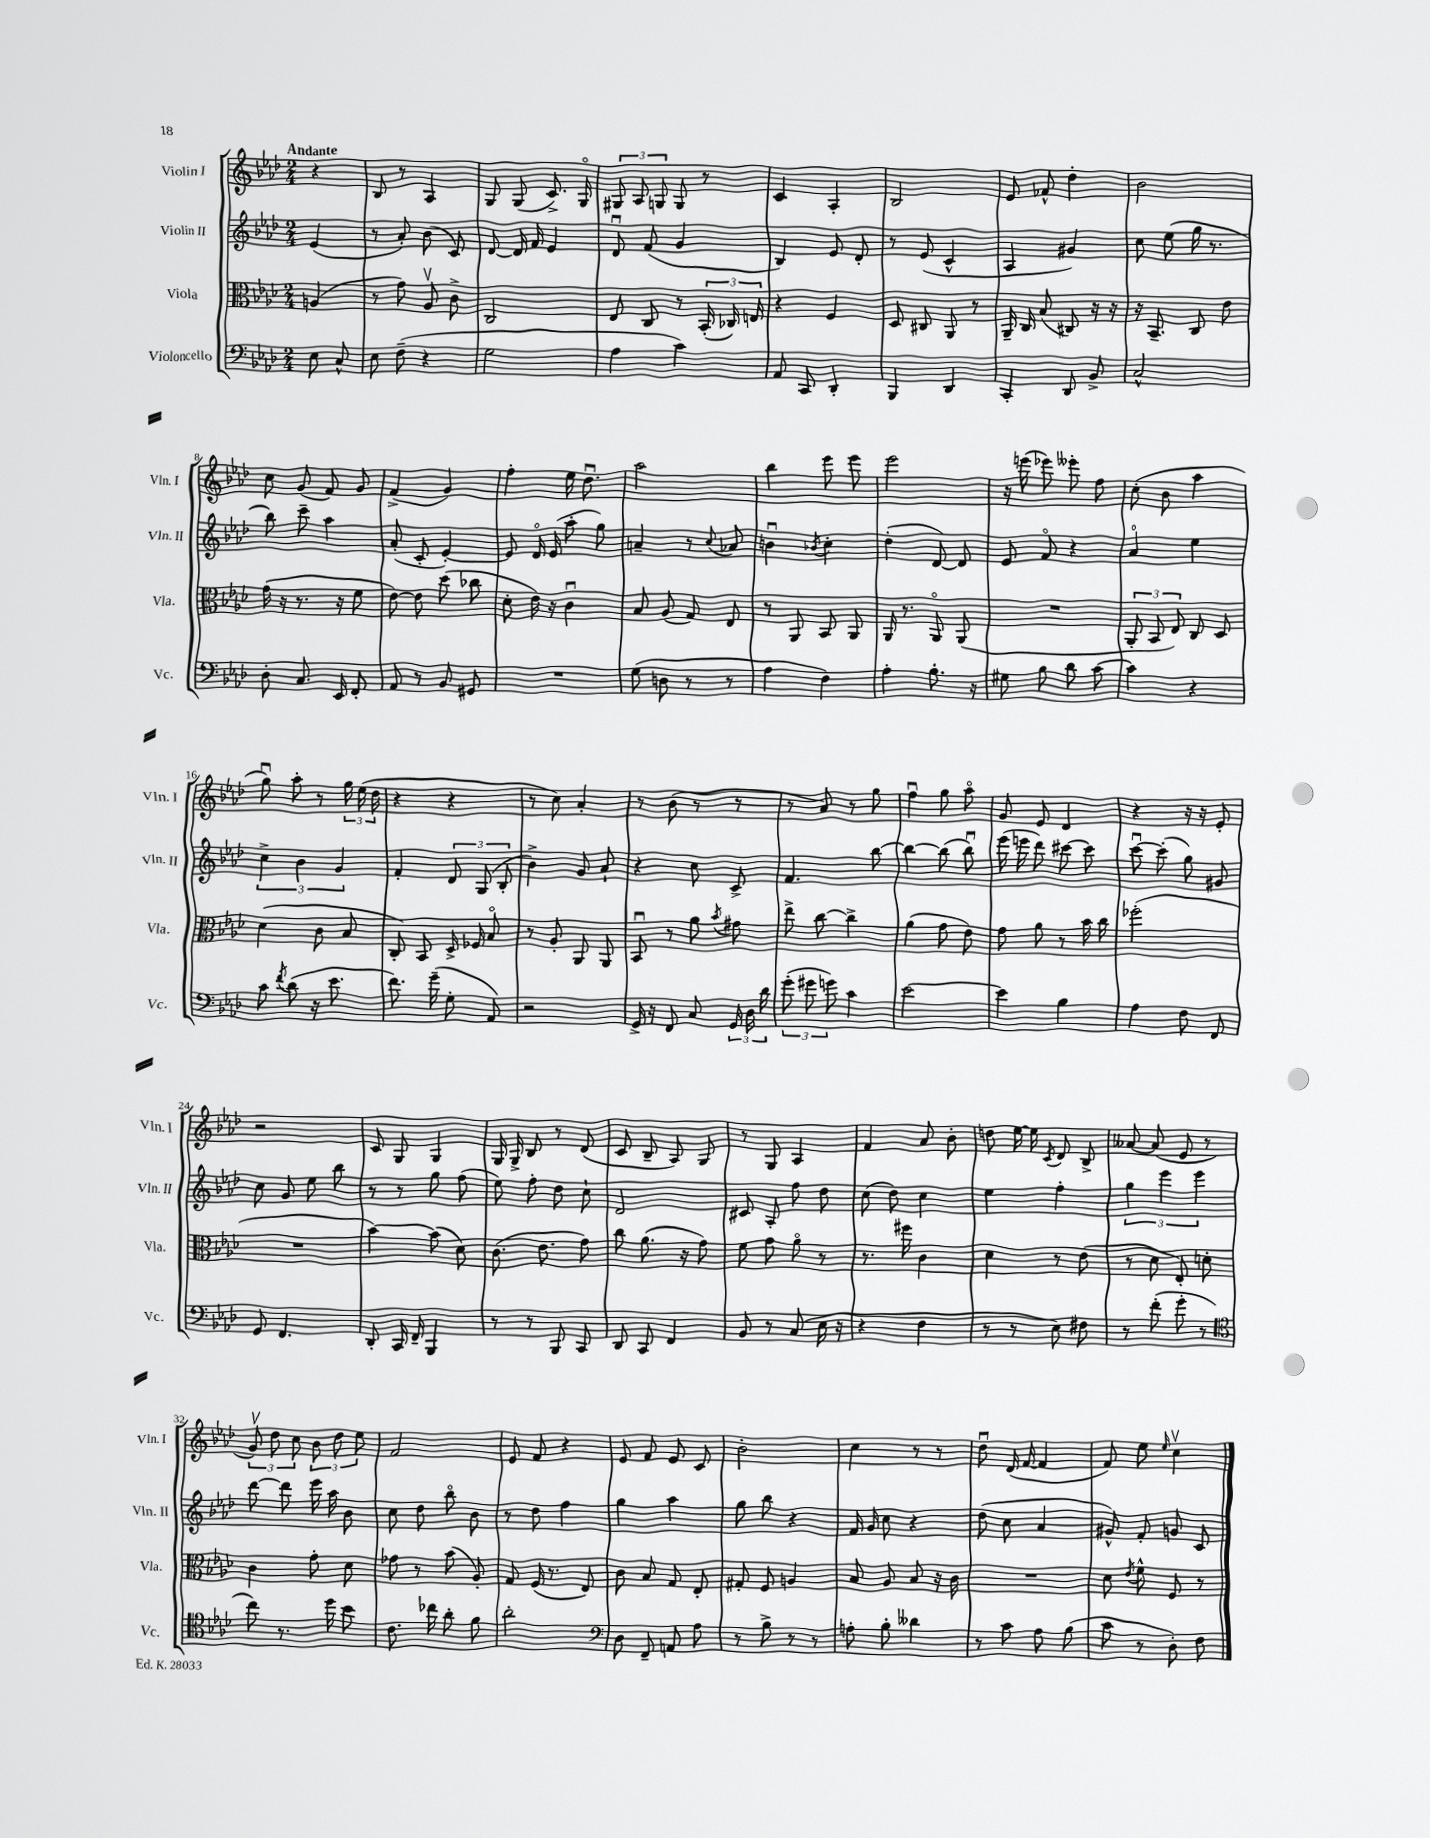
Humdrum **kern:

**kern	**kern	**kern	**kern
*staff4	*staff3	*staff2	*staff1
*clefF4	*clefC3	*clefG2	*clefG2
*k[b-e-a-d-]	*k[b-e-a-d-]	*k[b-e-a-d-]	*k[b-e-a-d-]
*M2/4	*M2/4	*M2/4	*M2/4
8E-\	(4A/	(4e-/	4r
8C^^/	.	.	.
=	=	=	=
8E-\	8r	8r	8B-/
(8F~\	8g\)	8a-'/)	8r
4r	8A-v/	(8b-\	4A-/
.	8c^\	8c/)	.
=	=	=	=
2G\	2C/	[8d-/	8G/
.	.	16d-/]	(8G/
.	.	16f/	.
.	.	4e-/	8.c^/)
.	.	.	16Go/
=	=	=	=
4A-\	8E-/	8d-u/	12G#/
.	.	.	12A-/
.	8C/	(8f/	.
.	.	.	12G/
4c\)	8r	4g/	8G/
.	(24BB-'/	.	8r
.	24C-/)	.	.
.	24E/	.	.
=	=	=	=
8AA-/	4r	4B-/)	4c/
8CC/	.	.	.
4DD-'/	4F/	8e-/	4A-'/
.	.	8d-'/	.
=	=	=	=
4BBB-/	8D-/	8r	2B-/
.	8C#/	(8e-/	.
4DD-/	8AA-/	4c^^/	.
.	8r	.	.
=	=	=	=
4CC'/	16AA-~/	4A-/	8e-/
.	16C/	.	.
.	(8B-/	.	8f-^^/
8DD-/	8C#/)	4g#/)	4dd-'\
8BB-^/	16r	.	.
.	16r	.	.
=	=	=	=
2C^^/	16r	8cc\	2b-\
.	8.BB-~/	.	.
.	.	(8ee-\	.
.	8C/	16gg\	.
.	.	8.r	.
.	8e-\	.	.
=	=	=	=
8D-'\	(16g\	8bb-\)	8cc\
.	16r	.	.
8.C/	8.r	8ccc~\	(8g/
.	.	4aa-\	8f/)
16EE-/	16r	.	.
8FF'/	8f\	.	8g/
=	=	=	=
8AA-/	[8e-\)	(8a-'/	(4f^/
8r	8e-\]	8c'/	.
8BB-/	(8dd-\	[4e-'/)	4g/)
8GG#/	8cc-\	.	.
=	=	=	=
2r	8d-'\	8e-/]	4ff'\
.	16e-\)	16d-o/	.
.	16r	(16e-/	.
.	4cu\	8aa-'\	16ee-\
.	.	.	8.dd-u\
.	.	8gg\)	.
=	=	=	=
(8G\	8B-/	4a~/	2aa-\
8D\	(8A-/	.	.
8r	8G/)	8r	.
.	.	8qqcc/	.
8r	8E-/	8a-/	.
=	=	=	=
4A-\	8r	4bu\	4bb-\
.	8AA-/	.	.
.	.	8qb-/	.
4F\)	8BB-/	4cc'\	8eee-\
.	8AA-/	.	8eee-\
=	=	=	=
4A-'\	16AA-/	(4dd-'\	2eee-\
.	8.r	.	.
8.B-'\	8AA-o/	[8d-/)	.
.	(8AA-/	8d-/]	.
16r	.	.	.
=	=	=	=
8G#\	2r	8e-/	16r
.	.	.	(16eee\
8B-\	.	8fo/	8eee-\)
8d-\	.	4r	8eee--'\
[8c\	.	.	8ff\
=	=	=	=
4c\]	12AA-'/	4a-o/	(8cc'\
.	12BB-/	.	.
.	.	.	8b-\
.	12E-/)	.	.
4r	8C/	4ee-\	4aa-\
.	8D-/	.	.
=	=	=	=
8c\	(4d-\	6cc^\	8ggu\)
8qf/	.	.	.
(8d-\	.	.	8aa-'\
.	.	6b-\	.
16r	8c\	.	8r
8.e-\	.	.	.
.	.	6g/	.
.	8B-/	.	24gg\
.	.	.	(24ee-\
.	.	.	24dd-\
=	=	=	=
8.f\)	8C'/)	4f'/	4r
.	8BB-/	.	.
(16g~\	.	.	.
8G'\	16D-^/	12d-/	4r
.	16F-/	.	.
.	.	(12G/	.
8AA-/)	8B-o/	.	.
.	.	12B-'/	.
=	=	=	=
2r	8r	4b-^\)	8r
.	8A-'/	.	8cc\)
.	8AA-/	8g/	4a-'/
.	8AA-/	8a-`/	.
=	=	=	=
16GG^/	8BB-u/	4r	8r
16r	.	.	.
8FF/	8r	.	(8b-\
8C/	8a-\	8cc\	8r
.	8qb-/	.	.
24GG/	8g#\	8c^/	8r
24D-\	.	.	.
24d-\	.	.	.
=	=	=	=
(12g'\	8ee-^\	4.f/	8r
12g#\	.	.	.
.	[8cc\	.	8a-/)
12g\)	.	.	.
4c\	4cc^\]	.	8r
.	.	[8bb-\	8gg\
=	=	=	=
[2e-\	(4a-\	4bb-\_	4ffu\
.	8g\	(8bb-\]	8gg\
.	8e-\)	8bb-u\)	8aa-o\
=	=	=	=
4e-\]	8g\	(16eee-\	8g/
.	.	16eee\	.
.	8a-\	8ddd-\)	8e-/
4B-\	8r	[8ccc#\	4d-/
.	16b-\	8ccc#\]	.
.	16cc\	.	.
=	=	=	=
4A-\	(2ff-'\	[8cccu\	4r
.	.	(8ccc'\]	.
8F\	.	8gg\)	16r
.	.	.	16r
8FF/	.	8g#/	8e-'/
=	=	=	=
8GG/	2r	8cc\	2r
4.FF/	.	8g/	.
.	.	8ee-\	.
.	.	8bb-\	.
=	=	=	=
8DD-'/	[4b-\)	8r	8c/
16CC/	.	8r	8G/
16FF~/	.	.	.
4BBB-/	(8b-\]	8gg\	4G/
.	8d-\)	(8ff\	.
=	=	=	=
8r	(8.c\	8ee-\)	16G/
.	.	.	16G^/
8r	.	8ff'\	8B-/
.	8.e-\	.	.
8BBB-/	.	8dd-\	8r
8CC/	8g\)	8cc`\	(8d-/
=	=	=	=
8DD-/	8cc\	2d-/	8c/
8CC/	(8.a-\	.	8B-~/
4FF/	.	.	8A-/)
.	16r	.	.
.	8g\)	.	8G/
=	=	=	=
8BB-/	8f\	8c#/	8r
8r	8g\	8A-'/	8G/
(8C/	8a-o\	8ff\	4A-/
16E-\	8r	8dd-\	.
16r	.	.	.
=	=	=	=
4r	8.r	(8cc\	4f/
.	.	8dd-\)	.
.	16ff#\	.	.
4F\	4c\	4cc\	8a-/
.	.	.	8b-'\
=	=	=	=
8r	4d-\	4ee-\	8dd\
8r	.	.	[16ee-\
.	.	.	16ee-\]
.	.	.	8qc/
8E-\)	8r	4ff'\	8d-/
8F#\	(8e-\	.	8B-^/
=	=	=	=
8r	8r	6gg\	[8a--/
(8f'\	8d-\	.	(8a--/]
.	.	6eee-\	.
8g'\	8E-'/)	.	8e-/
.	.	6eee-\	.
8r	8d'\	.	8r
=	=	=	=
*clefC4	*	*	*
8cc\)	4c\	[8ddd-\	12gv/)
.	.	.	12dd-\
8.r	.	8ddd-\]	.
.	.	.	12cc\
.	8g'\	16eee-\	12b-\
16dd-\	.	16aa-\	.
.	.	.	12dd-\
8b-\	8d-\	8b-\	.
.	.	.	12ee-\
=	=	=	=
8.c\	8g-\	8cc\	2f/
.	8r	8dd-\	.
16cc-\	.	.	.
8a-'\	(8b-\	8bb-o\	.
8f\	8A-'/)	8b-\	.
=	=	=	=
2a-'\	8G/	8r	8e-/
.	(16F/	8dd-\	8f/
.	8.r	.	.
.	.	4ff\	4r
.	8E-/)	.	.
=	=	=	=
*clefF4	*	*	*
8D-\	8c\	4gg\	8e-/
8FF~/	8B-/	.	8f/
8AA/	8G/	4aa-\	8e-/
8A-\	8E-'/	.	8c/
=	=	=	=
8r	8G#'/	8gg\	2b-'\
8B-^\	8F/	8bb-\	.
8r	4A/	4r	.
8r	.	.	.
=	=	=	=
8A'\	8B-/	16f/	4cc\
.	.	16g/	.
8B-'\	8A-/	8cc\	.
4d--\	8B-/	4r	8r
.	16r	.	8r
.	16c\	.	.
=	=	=	=
8r	2r	(8dd-\	8dd-u\
8c\	.	8cc\	(16d-/
.	.	.	[16f/
8A-\	.	4a-/	4f/]
(8B-\	.	.	.
=	=	=	=
8c\	8d-\	8g#^^/)	8f/)
.	8qe-/	.	.
8r	8f^^\	8f'/	8ee-\
.	.	.	16qqee-/
8D-'\)	8F/	8g/	4ccv\
8F\	8r	8c/	.
==	==	==	==
*-	*-	*-	*-
